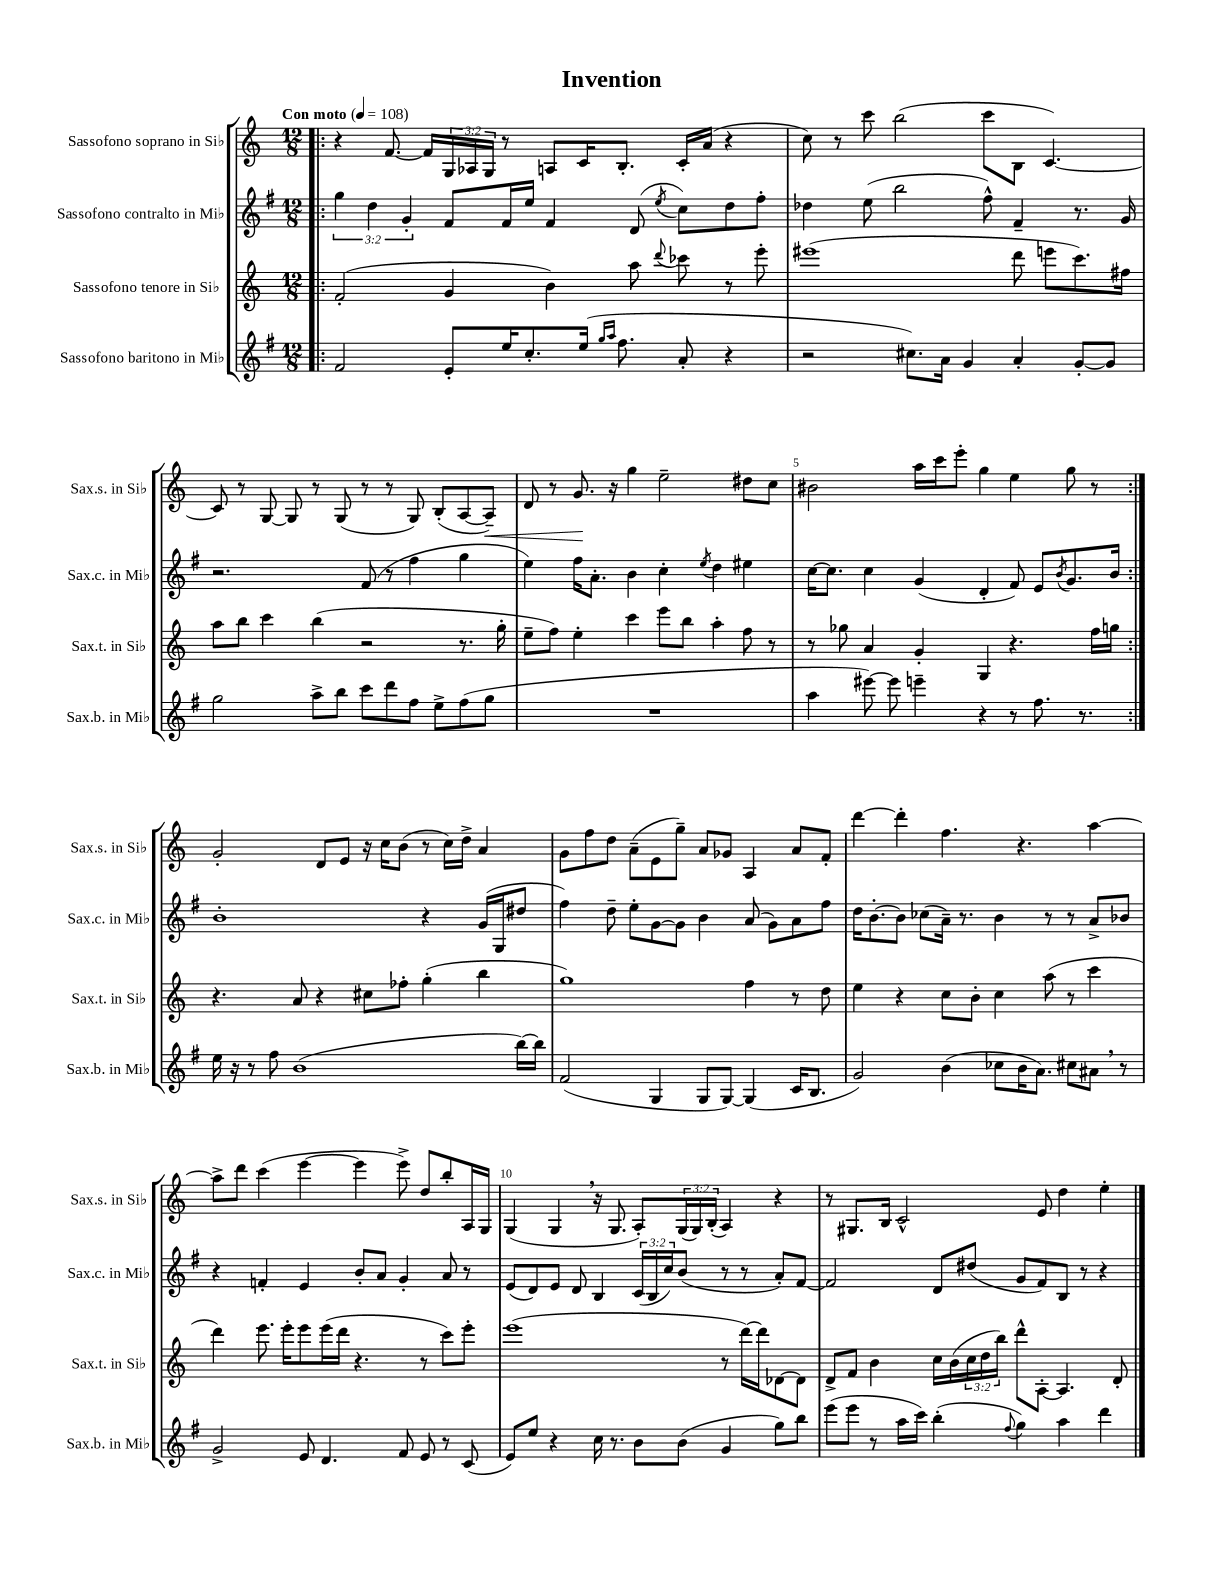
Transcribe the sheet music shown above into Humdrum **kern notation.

**kern	**kern	**kern	**kern	**dynam
*part4	*part3	*part2	*part1	*part1
*staff4	*staff3	*staff2	*staff1	*staff1
*I"Sassofono baritono in Mi♭	*I"Sassofono tenore in Si♭	*I"Sassofono contralto in Mi♭	*I"Sassofono soprano in Si♭	*
*I'Sax.b. in Mi♭	*I'Sax.t. in Si♭	*I'Sax.c. in Mi♭	*I'Sax.s. in Si♭	*
*clefG2	*clefG2	*clefG2	*clefG2	*
*k[f#]	*k[]	*k[f#]	*k[]	*
*M12/8	*M12/8	*M12/8	*M12/8	*
*MM108	*MM108	*MM108	*MM108	*
=1!|:	=1!|:	=1!|:	=1!|:	=1!|:
!	!	!	!LO:TX:a:B:t=Con moto	!
2f#/	(2f'/	6gg\	4r	.
.	.	6dd\	.	.
.	.	.	[8.f/	.
.	.	6g'/	.	.
.	.	.	16f/LL]	.
8e'/L	4g/	8f#/L	24G/	.
.	.	.	24A-X/	.
.	.	.	24G/JJ	.
16ee/K	.	16f#/L	8r	.
8.cc'/	.	16ee/JJ	.	.
.	4b\)	4f#/	8An/L	.
(16ee/Jk	.	.	16c/K	.
16qqgg/LL	.	.	.	.
16qqaa/JJ	.	.	.	.
8.ff#\	.	.	8.B'/J	.
.	8aa\	(8d/	.	.
.	8qqddd/	8qee/	.	.
8a'/	8ccc-X\	8cc\L)	16c'/LL	.
.	.	.	(16a/JJ	.
4r	8r	8dd\	4r	.
.	8eee'\	8ff#'\J	.	.
=2	=2	=2	=2	=2
2r	(1eee#X	4dd-X\	8cc\)	.
.	.	.	8r	.
.	.	(8ee\	8ccc\	.
.	.	2bb\	(2bb\	.
8.cc#X\L)	.	.	.	.
16a\Jk	.	.	.	.
4g/	.	.	.	.
.	.	8ff#^^\)	8ccc\L	.
4a'/	8ddd\	4f#~/	8B\J	.
.	8eeen\L	.	[4.c/)	.
[8g'/L	8.ccc\)	8.r	.	.
8g/J]	.	.	.	.
.	16ff#X\Jk	16g/	.	.
!!LO:LB:g=z
=3	=3	=3	=3	=3
2gg\	8aa\L	2.r	8c/]	.
.	8bb\J	.	8r	.
.	4ccc\	.	[8G/	.
.	.	.	8G/]	.
8aa^\L	(4bb\	.	8r	.
8bb\J	.	.	(8G/	.
8ccc\L	2r	(8f#/	8r	.
8ddd\	.	8r	8r	.
8ff#\J	.	4ff#\	8G/)	.
8ee^\L	.	.	(8B'/L	.
(8ff#\	8.r	4gg\	[8A/	.
!	!	!	!	!LO:HP:b
8gg\J	.	.	8A~/J])	<
.	16gg'\	.	.	.
=4	=4	=4	=4	=4
1.r	8ee~\L	4ee\)	8d/	.
.	8ff\J)	.	8r	.
.	4ee'\	16ff#\KL	8.g/	.
.	.	8.a'\J	.	.
.	.	.	16r	[
.	4ccc\	4b\	4gg\	.
.	8eee\L	4cc'\	2ee~\	.
.	8bb\J	.	.	.
.	.	8qee/	.	.
.	4aa'\	4dd\	.	.
.	8ff\	4ee#X\	8dd#X\L	.
.	8r	.	8cc\J	.
=5	=5	=5	=5	=5
4aa\	8r	[16cc\KL	2b#X\	.
.	.	8.cc\J]	.	.
.	8gg-X\	.	.	.
[8eee#X\)	4a/	4cc\	.	.
8eee#\]	.	.	.	.
4eeen~\	4g'/	(4g/	16aa\LL	.
.	.	.	16ccc\J	.
.	.	.	8eee'\J	.
4r	4G/	4d'/	4gg\	.
8r	4.r	8f#/)	4ee\	.
8.ff#\	.	8e/L	.	.
.	.	8qb/	.	.
.	.	8.g/	8gg\	.
8.r	.	.	.	.
.	16ff\LL	.	8r	.
.	16ggn\JJ	16b/Jk	.	.
!!LO:LB:g=z
=6:|!	=6:|!	=6:|!	=6:|!	=6:|!
16ee\	4.r	1b'	2g'/	.
16r	.	.	.	.
8r	.	.	.	.
8ff#\	.	.	.	.
(1b	8a/	.	.	.
.	4r	.	8d/L	.
.	.	.	8e/J	.
.	8cc#X\L	.	16r	.
.	.	.	16cc\KL	.
.	8ff-X'\J	.	(8b\J	.
.	(4gg'\	4r	8r	.
.	.	.	16cc\LL)	.
.	.	.	16dd^\JJ	.
.	4bb\	(16g/LL	4a/	.
.	.	16G/J	.	.
[16bb\LL)	.	8dd#X/J	.	.
16bb\JJ]	.	.	.	.
=7	=7	=7	=7	=7
(2f#/	1gg)	4ff#\)	8g\L	.
.	.	.	8ff\	.
.	.	8dd~\	8dd\J	.
.	.	8ee'\L	(8a~\L	.
4G/	.	[8g\	8e\	.
.	.	8g\J]	8gg~\J)	.
8G/L	.	4b\	8a/L	.
[8G/J)	.	.	8g-X/J	.
(4G/]	4ff\	(8a/	4A/	.
.	.	8g\L)	.	.
16c/KL	8r	8a\	8a/L	.
8.B/J	.	.	.	.
.	8dd\	8ff#\J	8f'/J	.
=8	=8	=8	=8	=8
2g/)	4ee\	16dd\KL	[4ddd\	.
.	.	[8.b'\	.	.
.	4r	8b\J]	4ddd'\]	.
.	.	(8cc-X\L	.	.
(4b\	8cc\L	16a~\Jk)	4.ff\	.
.	.	8.r	.	.
.	8b'\J	.	.	.
8cc-X\L	4cc\	4b\	.	.
16b\K	.	.	4.r	.
8.a\J)	.	.	.	.
.	(8aa\	8r	.	.
8cc#X\L	8r	8r	.	.
8a#X,\J	4ccc\	8a^/L	[4aa\	.
8r	.	8b-X/J	.	.
!!LO:LB:g=z
=9	=9	=9	=9	=9
2g^/	4ddd\)	4r	8aa^\L]	.
.	.	.	8ddd\J	.
.	8.eee\	4fn'/	(4ccc\	.
.	16eee'\KL	.	.	.
8e/	8eee\	4e/	[4eee\	.
4.d/	(16eee\L	.	.	.
.	16ddd\JJ	.	.	.
.	4.r	8b'/L	4eee\]	.
.	.	8a/J	.	.
8f#/	.	4g'/	8eee^\)	.
8e/	8r	.	8dd/L	.
8r	8ccc\L)	8a/	8bb'/	.
(8c/	8eee'\J	8r	16A/L	.
.	.	.	16G/JJ	.
=10	=10	=10	=10	=10
8e/L)	(1eee	(8e/L	(4G/	.
8ee/J	.	8d/)	.	.
4r	.	8e/J	4G,/	.
.	.	8d/	.	.
16cc\	.	4B/	16r	.
8.r	.	.	8.G/	.
8b\L	.	(24c/LL	8A'/L)	.
.	.	24B/	.	.
.	.	24cc/J)	.	.
(8b\J	.	(8b/J	(24G/L	.
.	.	.	24G/)	.
.	.	.	(24B'/JJ	.
4g/	8r	8r	4A/)	.
.	[16ddd\LL)	8r	.	.
.	16ddd\J]	.	.	.
8gg\L)	[8d-X\	8a'/L)	4r	.
8bb\J	8d-\J]	[8f#/J	.	.
=11	=11	=11	=11	=11
(8eee\L	8d^/L	2f#/]	8r	.
8eee\J	8f/J	.	8.G#X/L	.
8r	4b\	.	.	.
.	.	.	16B/Jk	.
16aa\LL	.	.	2c^^/	.
16ccc\JJ)	.	.	.	.
(4bb'\	16cc\LL	8d/L	.	.
.	(16b\	.	.	.
.	24cc\	(8dd#X/J	.	.
.	24dd\	.	.	.
.	24bb\JJ)	.	.	.
8qqff#/	.	.	.	.
4gg\)	8ddd^^\L	8g/L	.	.
.	[8A'\J	8f#/)	8e/	.
4aa\	4.A/]	8B/J	4dd\	.
.	.	8r	.	.
4ddd\	.	4r	4ee'\	.
.	8d'/	.	.	.
==	==	==	==	==
*-	*-	*-	*-	*-
